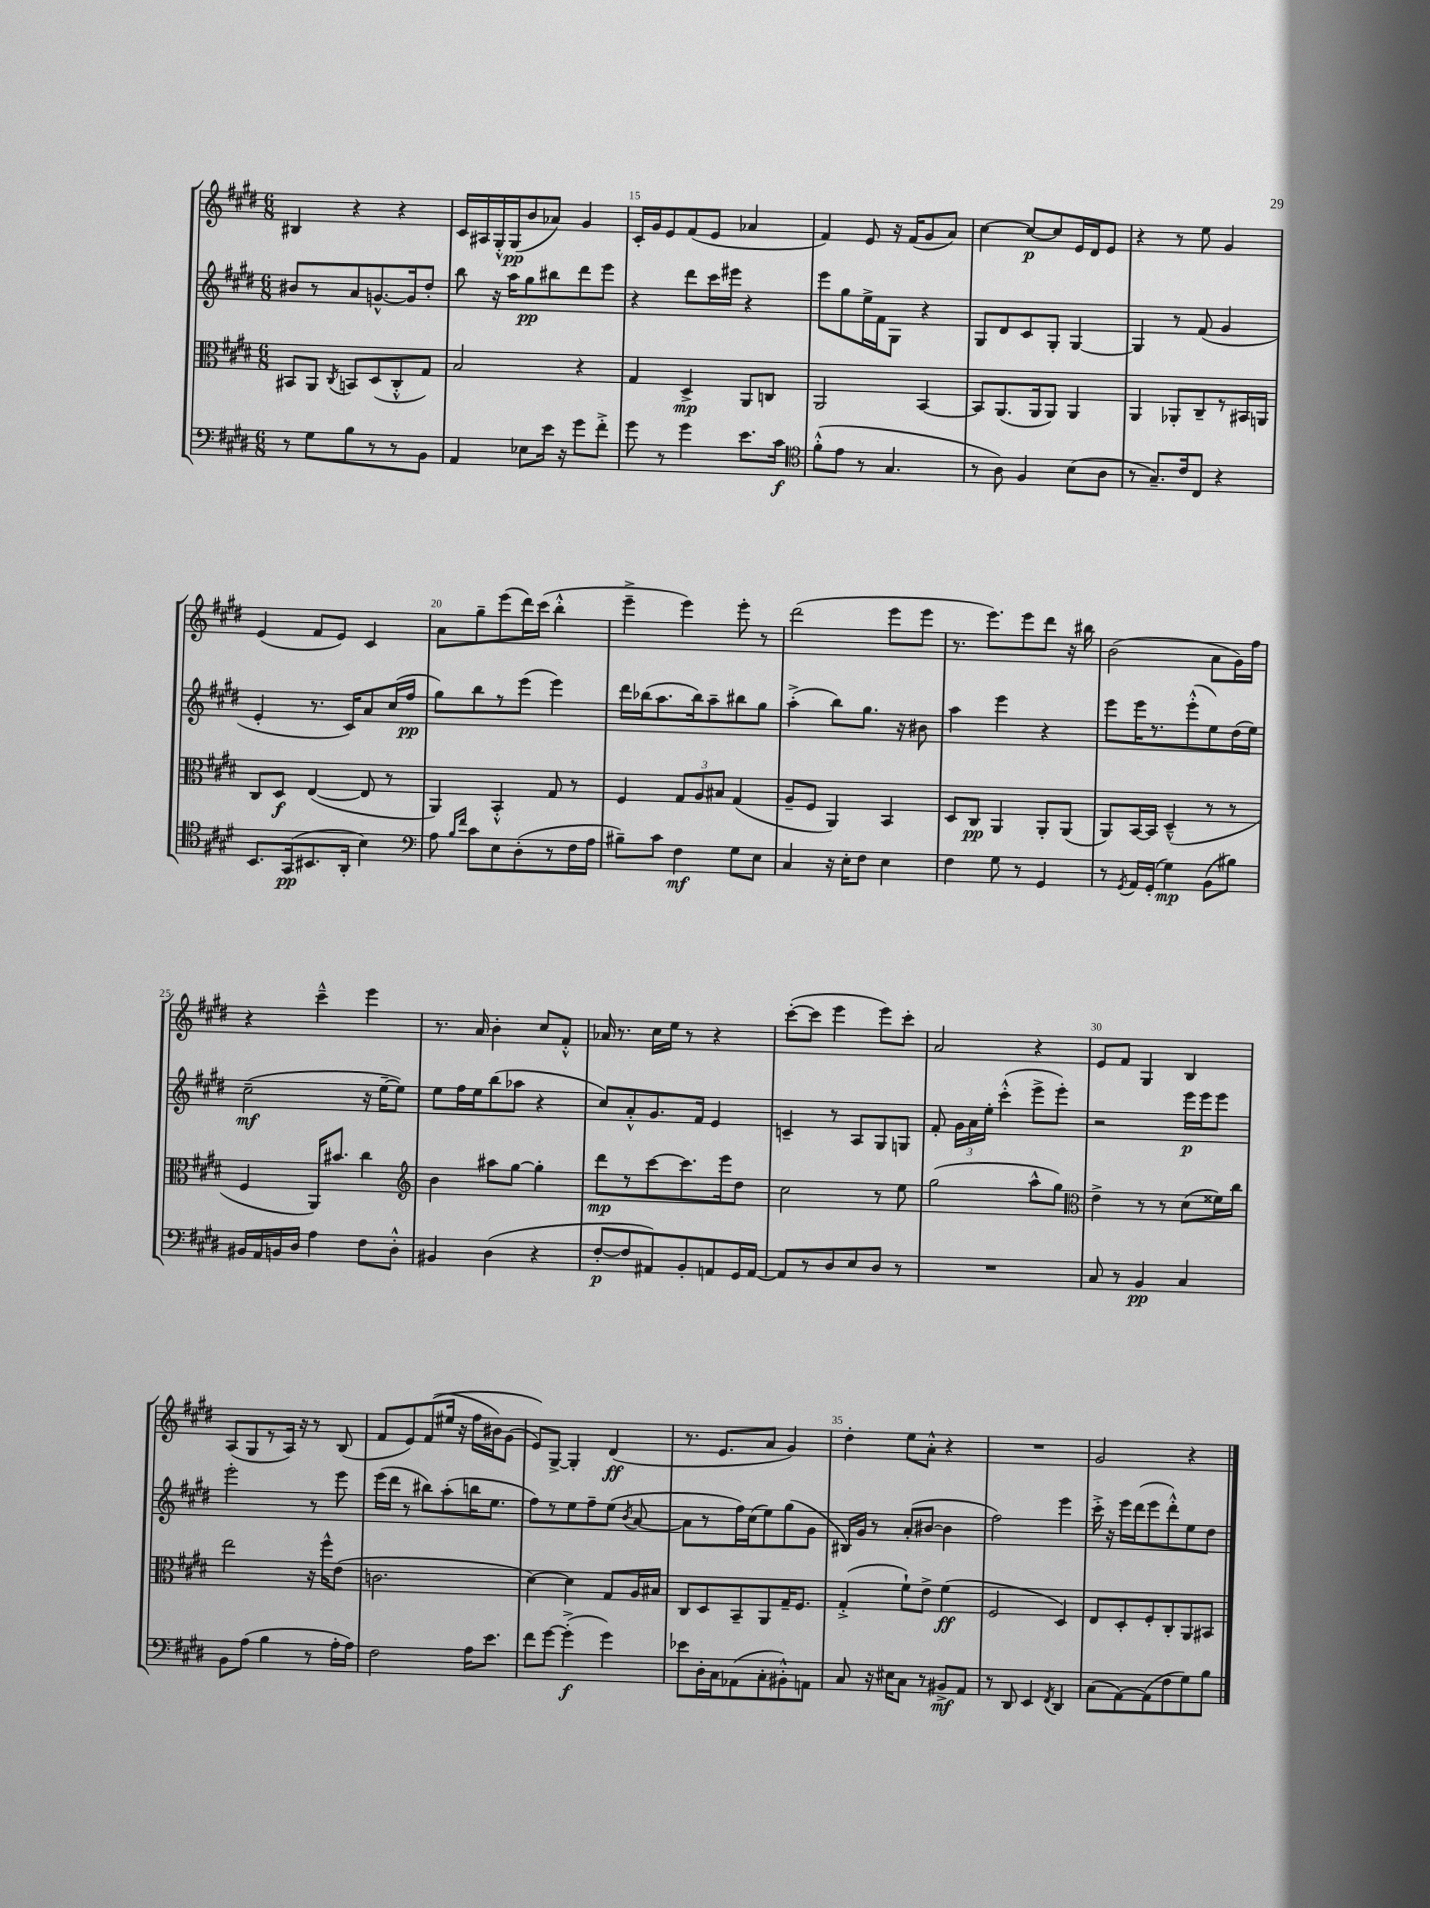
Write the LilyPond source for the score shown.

<<
\new StaffGroup <<
\new Staff = "s0" {
    \clef treble \key e \major \numericTimeSignature \time 6/8
    \autoBeamOff bis4 r4 r4 |
    cis'16[ ais16 gis16-.-^ gis16\pp( b'8 aes'8]) gis'4 |
    cis'16[-. gis'16 e'8 fis'8( e'8] aes'4 |
    fis'4) e'8 r16 fis'16[( gis'8 a'8]) |
    cis''4~ cis''8[~\p cis''8 e'16 dis'16 e'8] |
    r4 r8 e''8 gis'4 |
    e'4( fis'8[ e'8]) cis'4 |
    a'8[ gis''8-- e'''8( dis'''16) cis'''16]( b''4-.-^ |
    e'''4---> e'''4) e'''8-. r8 |
    dis'''2( e'''8[ e'''8] |
    r8. e'''8.[) e'''8 dis'''8] r16 bis''16 |
    b'2( a'8[ gis'16) fis''16] |
    r4 cis'''4---^ e'''4 |
    r8. a'16 b'4-. cis''8[ fis'8]-.-^ |
    aes'16 r8. cis''16[ e''16] r8 r4 |
    cis'''8[~-.( cis'''8] e'''4 e'''8[) cis'''8]-. |
    a'2 r4 |
    e'8[ fis'8] gis4 b4 |
    a8[( gis8 r8 a16]) r16 r8 b8( |
    fis'8[ e'8) fis'8(\( eis''16] r16 fis''16[ bis'16) gis'8]( |
    e'8[)\) gis8]~-> gis4-. dis'4\ff( |
    r8. e'8.[ a'8] gis'4) |
    dis''4-. e''8[ a'8]-.-^ r4 |
    R2. |
    gis'2 r4 \bar "|." |
}
\new Staff = "s1" {
    \clef treble \key e \major \numericTimeSignature \time 6/8
    \autoBeamOff bis'8[ r8 a'8 g'8.~-^ g'16 dis''8]-. |
    b''8 r16 a''16[ gis''8\pp bis''8 dis'''8 e'''8] |
    r4 dis'''8[ cis'''16 eis'''16] r4 |
    e'''8[ gis''8 e''16-> fis'16 gis8] r4 |
    gis8[ dis'8 cis'8 gis8]-. gis4~ |
    gis4 r8 fis'8( gis'4 |
    e'4-. r8. cis'16[) a'8 cis''16( fis''16]\pp |
    gis''8[) b''8 r8 e'''8]( e'''4) |
    dis'''16[ bes''16( a''8. bes''16) a''8-- bis''8 gis''8] |
    a''4-.->( b''8[) gis''8.] r16 bis'8 |
    a''4 e'''4 r4 |
    e'''8[ e'''16 r8. e'''8-.-^( e''8) dis''16( e''16]) |
    cis''2--\mf( r16 e''16[~-- e''8]) |
    e''8[ fis''16 e''16 b''8( aes''8] r4 |
    cis''8[) a'8-.-^ gis'8. fis'16] e'4 |
    c'4-- r8 a8[ gis8 g8] |
    fis'8-. \tuplet 3/2 { gis'16[ a'16 e''16]-. } cis'''4-.-^( e'''8[-> e'''8]-.) |
    r2 e'''16[\p e'''16 e'''8] |
    e'''2-. r8 e'''8 |
    e'''16[( dis'''16] r8 bis''8[) a''8-.( b''16 e''8.] |
    fis''8[) r8 e''8 fis''8-- e''8]( \acciaccatura { b'8 } a'8~ |
    a'8[ r8 fis''16) cis''16( e''8) gis''8( gis'8] |
    bis16[) gis'16] r8 a'8[-.( bis'8]~ bis'4 |
    fis''2) e'''4 |
    cis'''16-.-> r16 e'''16[ dis'''16( e'''8 dis'''8-.-^) e''8 dis''8] \bar "|." |
}
\new Staff = "s2" {
    \clef alto \key e \major \numericTimeSignature \time 6/8
    \autoBeamOff bis,8[ a,8] \acciaccatura { cis8 } b,8[ dis8( cis8-.-^ gis8]) |
    b2 r4 |
    gis4 dis4->\mp a,8[ c8] |
    a,2 b,4~ |
    b,8[ a,8.( a,16 a,8]) a,4 |
    a,4 aes,8[-. cis8-- r8 bis,16 a,16] |
    cis8[ dis8]\f e4~( e8 r8 |
    a,4) b,4-.-^ gis8 r8 |
    fis4 \tuplet 3/2 { gis8[ a8 bis8] } gis4( |
    a8[-- fis8] a,4) b,4 |
    dis8[ cis8]\pp a,4 a,8[-. a,8]( |
    a,8[) b,16~ b,16] dis4---^( r8 r8 |
    fis4 a,16[) bis'8.] cis''4 |
    \clef treble b'4 ais''8[ gis''8]~ gis''4-. |
    dis'''8[\mp r8 cis'''8~ cis'''8. e'''16 dis''8] |
    cis''2 r8 e''8 |
    gis''2( a''8[-^ gis''8]) |
    \clef alto e'4-> r8 r8 dis'8[( fisis'16) cis''16] |
    e''2 r16 fis''16[-^ e'8]( |
    c'2. |
    dis'4~) dis'4 gis8[ a16 bis16] |
    cis8[ dis8 b,8-- a,8 gis16-- fis8.] |
    gis4-.->( fis'8[-!) e'8]-> fis'4\ff( |
    fis2 dis4) |
    e8[ dis8-. fis8-. cis8-. a,8 bis,8] \bar "|." |
}
\new Staff = "s3" {
    \clef bass \key e \major \numericTimeSignature \time 6/8
    \autoBeamOff r8 gis8[ b8 r8 r8 b,8] |
    a,4 ees8[ e'16] r16 gis'8[ fis'8]-.-> |
    gis'8 r8 gis'4 e'8.[ cis'16]\f |
    \clef tenor fis'8[-.-^( e'8] r8 gis4. |
    r8 a8) fis4 b8[( a8] |
    r8 gis8.[--) cis'16 cis8] r4 |
    b,8.[ gis,16\pp( bis,8. a,16]-. b4) |
    \clef bass a8 \grace { b16[ fis'16] } cis'8[ e8 dis8-.( r8 fis16 a16] |
    bis8[--) cis'8] fis4\mf gis8[ e8] |
    cis4 r16 e16[-. fis8] e4 |
    fis4 gis8 r8 gis,4 |
    r8 \acciaccatura { gis,8 } a,16[ gis,16]-.( gis4\mp) b,8[( bis8]) |
    bis,16[ a,16 b,16 dis16] a4 fis8[ dis8]-.-^ |
    bis,4 dis4( r4 |
    fis8[~-.\p fis8 ais,8) b,8-. a,8 gis,16 a,16]~ |
    a,8[ r8 dis8 e8 dis8] r8 |
    R2. |
    cis8 r8 b,4\pp cis4 |
    b,8[ a8]( b4 r8 a16[-. a16]) |
    fis2 a16[ e'8.] |
    fis'8[ gis'8]~ gis'4-.->\f( gis'4) |
    ees'8[ dis16-. cis16 aes,8( cis8-. bis,8-.-^) a,8] |
    cis8 r16 eis16[ cis8] r8 bis,8[->\mf a,8] |
    r8 dis,8 e,4 \acciaccatura { fis,8 } dis,4 |
    cis8[( a,8~) a,8( fis8 gis8) b8] \bar "|." |
}
>>
>>
\layout { \context { \Score currentBarNumber = #13 \override BarNumber.break-visibility = ##(#f #t #t) barNumberVisibility = #(every-nth-bar-number-visible 5) } }
